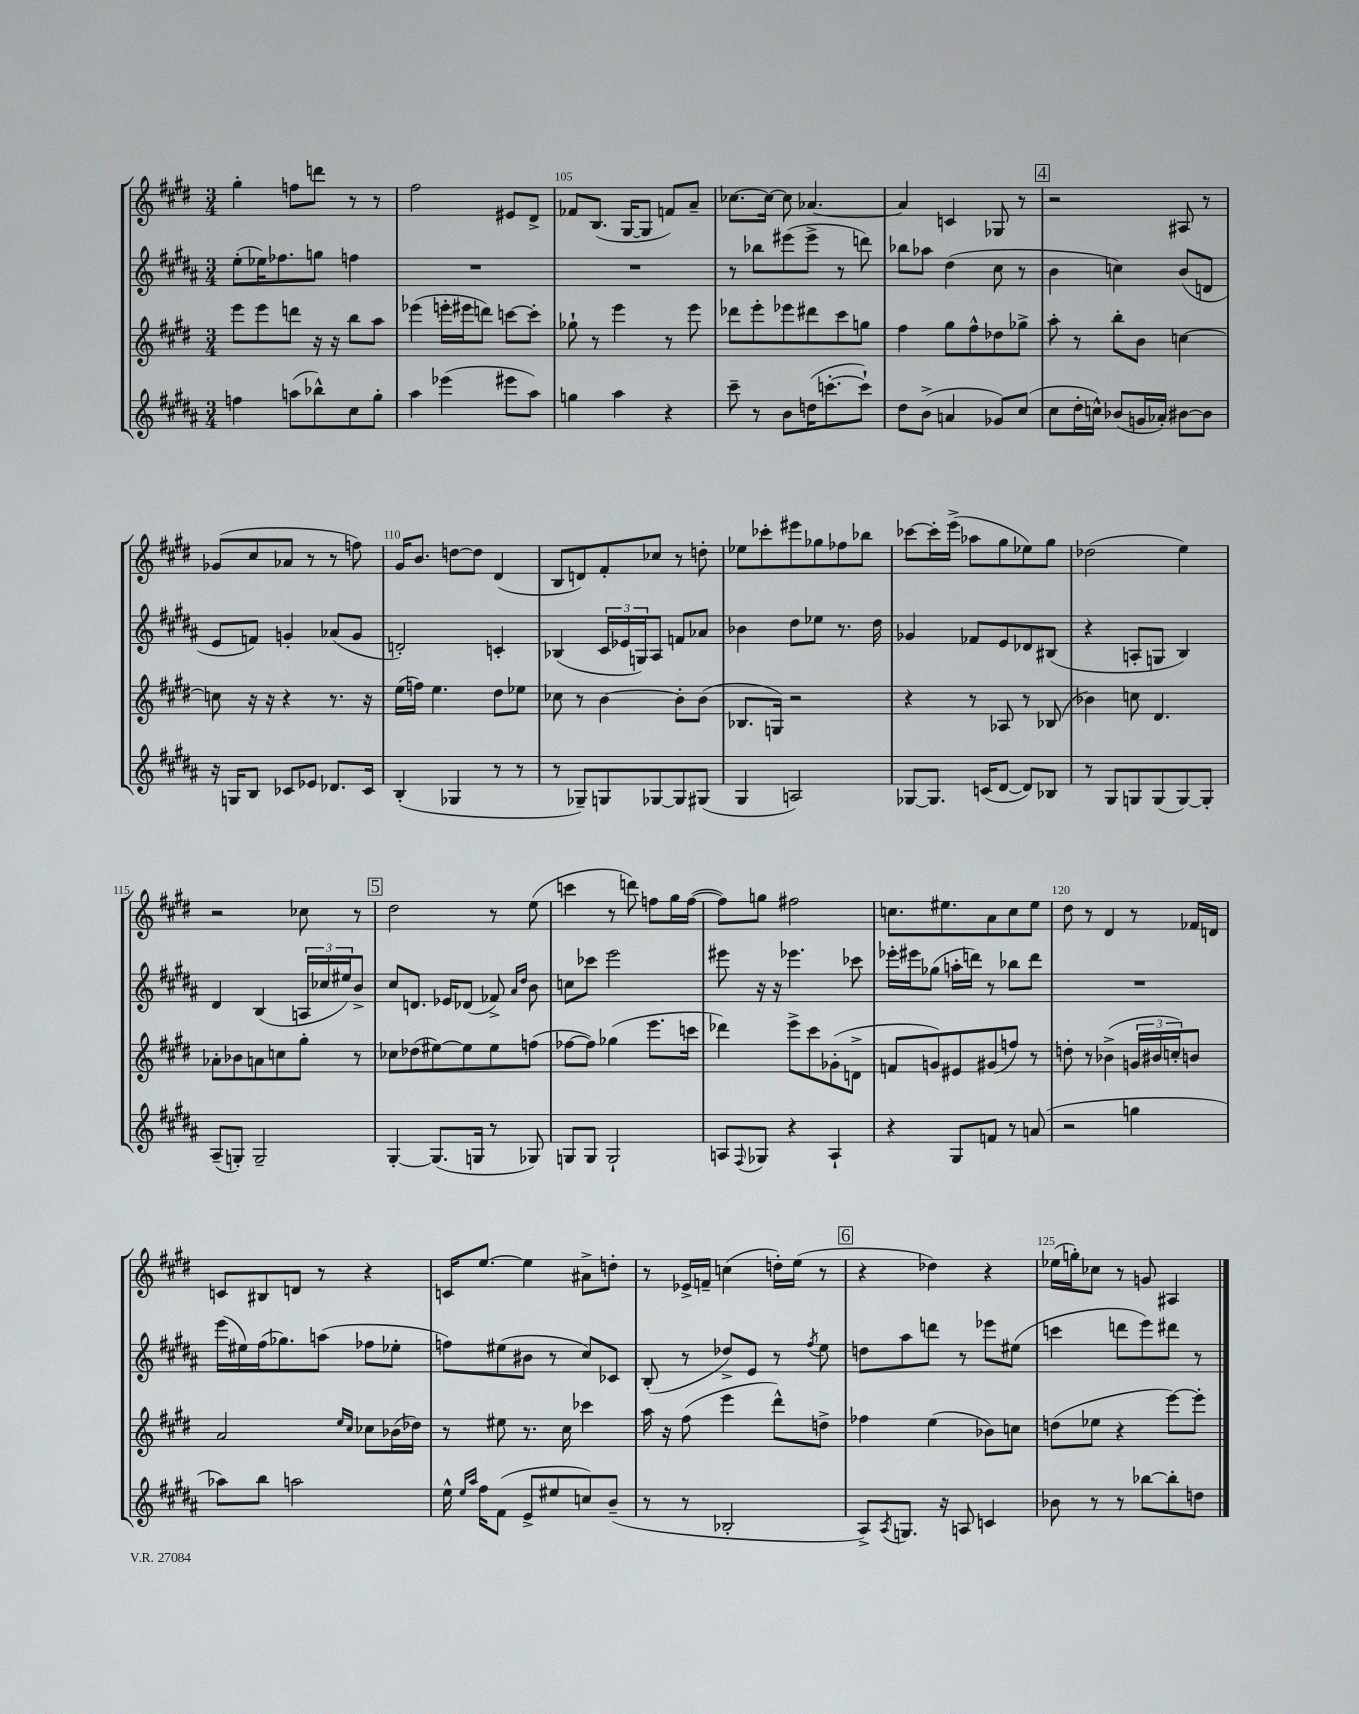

**kern	**kern	**kern	**kern
*staff4	*staff3	*staff2	*staff1
*clefG2	*clefG2	*clefG2	*clefG2
*k[f#c#g#d#a#]	*k[f#c#g#d#]	*k[f#c#g#d#a#]	*k[f#c#g#d#]
*M3/4	*M3/4	*M3/4	*M3/4
4ff	8eee	(8ee'	4gg#'
.	8eee	16ee-)	.
.	.	8.ff-	.
(8aa	8ddd	.	8ff
8bb-^^)	16r	8gg	8ddd
.	16r	.	.
8cc#	8bb	4ff	8r
8gg#'	8aa	.	8r
=	=	=	=
4aa#	(4eee-	2.r	2ff#
(4eee-	16eee'	.	.
.	16eee#	.	.
.	8ddd)	.	.
8eee#	[8ccc	.	8e#
8aa#)	8ccc']	.	8d#^
=	=	=	=
4gg	8gg-`	2.r	8f-
.	8r	.	(8.B
4aa#	4eee	.	.
.	.	.	[16G#
.	.	.	8G#]
4r	8r	.	8f)
.	8eee	.	8a~
=	=	=	=
8ccc#~	8ddd-	8r	[8.cc-
8r	8eee'	8bb-	.
.	.	.	16cc-_
8b	8eee-	(8eee#	8cc-]
(16dd	8ddd#	8eee#^	[4.a-
[8.ccc'	.	.	.
.	8ccc#	8r	.
8ccc`])	8gg	8ddd)	.
=	=	=	=
8dd#	4ff#	8bb-	4a-]
(8b^	.	8aa-	.
4a	8gg#	(4dd#	4c
.	8ff#^^	.	.
8g-)	8dd-	8cc#	8G-
(8cc#	8gg-^	8r	8r
=	=	=	=
8cc#	8aa'	4b	2r
16dd#'	8r	.	.
16cc^^)	.	.	.
(8b-	8bb'	4cc)	.
16g	8b	.	.
16a-')	.	.	.
[8b#	[4cc	(8b	8A#
8b#]	.	8d	8r
=	=	=	=
16r	8cc]	8e	(8g-
16G	.	.	.
8B	16r	8f)	8cc#
.	16r	.	.
8c-	4r	4g'	8a-
8e-	.	.	8r
8.d-	8.r	(8a-	8r
.	.	8g	8ff)
16c-	16r	.	.
=	=	=	=
(4B'	(16ee	2d')	16g#
.	16ff)	.	8.b
.	4.ee	.	.
4G-	.	.	[8dd
.	.	.	8dd]
8r	8dd#	4c'	(4d#
8r	8ee-	.	.
=	=	=	=
8r	8cc-	(4B-	8B
8G-~)	8r	.	8d)
8G	[4b	24c#	8f#'
.	.	24e-	.
.	.	24G)	.
[8G-	.	8A#	8cc-
8G-]	8b']	8f	8r
(8G#	(8b	8a-	8dd'
=	=	=	=
4G#	8.B-	4b-	8ee-
.	.	.	8ccc-'
.	16G)	.	.
2A)	2r	8dd#	8eee#
.	.	8ee-	8gg-
.	.	8.r	8ff-
.	.	.	8bb-
.	.	16dd#	.
=	=	=	=
[8G-	4r	4g-	[8ccc-
8.G-]	.	.	16ccc-']
.	.	.	(16eee^
.	8r	8f-	8aa-
(16c	.	.	.
[8d#	8A-	8e	8gg#
8d#])	8r	8d-	8ee-)
8B-	(8B-	(8B#	8gg#
=	=	=	=
8r	4b-)	4r	(2dd-
8G#	.	.	.
8G	8cc	8A'	.
(8G	4.d#	8G	.
[8G)	.	4B)	4ee)
8G']	.	.	.
=	=	=	=
(8A#~	8a-'	4d#	2r
8G')	8b-	.	.
2G~	8a	(4B	.
.	8cc	.	.
.	8gg#'	24A	8cc-
.	.	24cc-	.
.	.	24ee#)	.
.	8r	8b^	8r
=	=	=	=
[4G#'	8cc-	8cc#	2dd#
.	(8dd-	8.d	.
(8.G#]	[8ee#)	.	.
.	.	16e-	.
.	8ee#]	(8d-	.
16G	.	.	.
8r	8ee#	8f-^)	8r
.	.	16qqa#	.
.	.	16qqdd#	.
8G-)	(8ff	8b	(8ee
=	=	=	=
8G	[8ff-	8cc	4ccc
8G	8ff-])	8ccc-	.
2G`	(4gg-	2eee	8r
.	.	.	8ddd)
.	8.eee	.	8ff
.	.	.	16gg#
.	16ccc	.	([16ff
=	=	=	=
8A	4ddd-)	8eee#	8ff])
8qqF#	.	.	.
8G-	.	16r	8gg
.	.	16r	.
4r	8eee^	4.eee-	2ff#
.	8ccc#	.	.
4A`	(8g-'	.	.
.	8d^	8ccc-	.
=	=	=	=
4r	8f	16eee-'	8.cc
.	.	16eee#	.
.	8g)	(8gg-	.
.	.	.	8.ee#
8G#	8e#	16aa'	.
.	.	16ddd)	.
8f	(8g#	8r	8a
8r	8ff)	8bb-	8cc
(8a	8r	8ddd	8ee#
=	=	=	=
2r	8dd'	2.r	8dd#
.	8r	.	8r
.	(4b-^	.	4d#
4gg	24g	.	8r
.	24b#	.	.
.	24cc')	.	.
.	8b	.	16f-
.	.	.	16d
=	=	=	=
8aa-)	2a	(16eee	8c
.	.	16ee#)	.
8bb	.	(16ff#	8B#
.	.	8.gg-)	.
2aa	.	.	8d
.	.	(8aa	8r
.	16qqee	.	.
.	16qqcc#	.	.
.	8cc-	8ff-	4r
.	(16b-	8ee-'	.
.	16dd-)	.	.
=	=	=	=
16ee^^	8r	8ff)	16c
16qqee	.	.	.
16qqaa#	.	.	.
16ff#	.	.	[8.ee
(8f#	8ee#	(8ee#	.
8e^	8.r	8b#	4ee]
8ee#	.	8r	.
.	16cc#	.	.
8cc)	4ccc-	8cc#)	8a#^
(8b~	.	8c-	8dd'
=	=	=	=
8r	16aa	(8B'	8r
.	16r	.	.
8r	(8ff#	8r	16e-^
.	.	.	16f~
2B-'	4eee	8dd-^)	(4cc
.	.	8e	.
.	8ddd#^^)	8r	16dd')
.	.	.	(16ee
.	.	8qff#	.
.	8dd^	8ee	8r
=	=	=	=
8A#^)	4ff-	8dd	4r
8qA#	.	.	.
8.G	.	8aa#	.
.	(4ee	8ddd	4dd-)
16r	.	.	.
8A	.	8r	.
4c	8b-)	8eee-	4r
.	8cc	(8ee#	.
=	=	=	=
8b-	(8dd	4ccc	(16ee-
.	.	.	16gg')
8r	8ee-	.	8cc-
8r	4r	8ddd	8r
[8bb-	.	8eee)	8g
8bb-']	[8eee)	8ddd#	4A#
8dd	8eee']	8r	.
==	==	==	==
*-	*-	*-	*-
